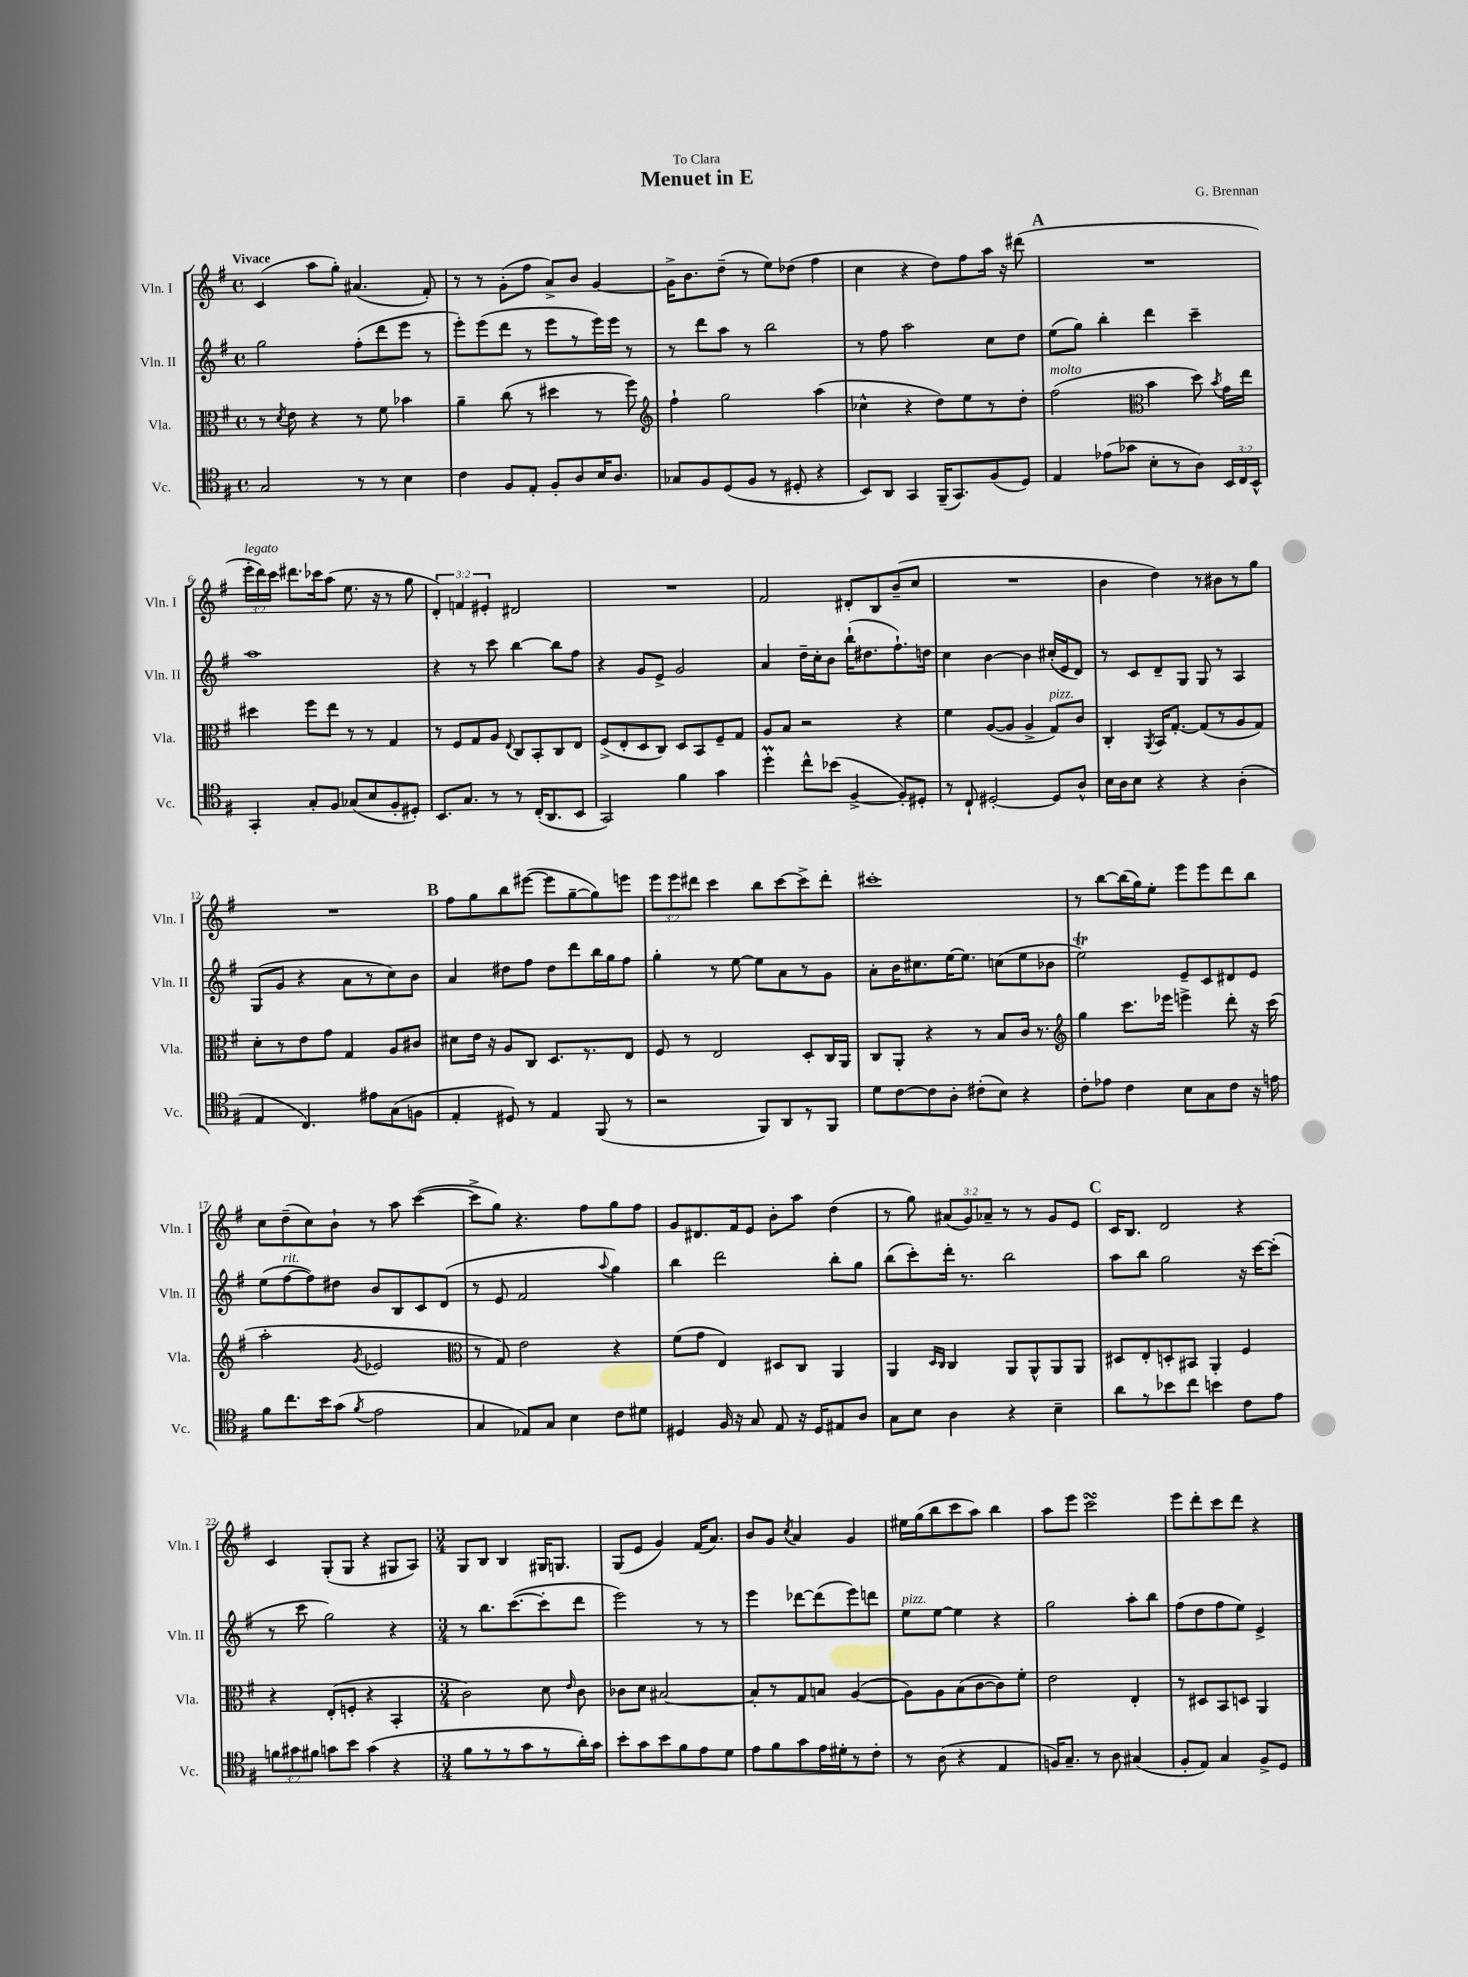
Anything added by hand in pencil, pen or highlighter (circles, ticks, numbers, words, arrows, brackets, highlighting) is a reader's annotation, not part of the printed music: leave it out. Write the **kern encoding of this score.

**kern	**kern	**kern	**kern
*part4	*part3	*part2	*part1
*staff4	*staff3	*staff2	*staff1
*I"Vc.	*I"Vla.	*I"Vln. II	*I"Vln. I
*I'Vc.	*I'Vla.	*I'Vln. II	*I'Vln. I
*clefC4	*clefC3	*clefG2	*clefG2
*k[f#]	*k[f#]	*k[f#]	*k[f#]
*M4/4	*M4/4	*M4/4	*M4/4
*met(c)	*met(c)	*met(c)	*met(c)
=1	=1	=1	=1
!	!	!	!LO:TX:a:B:t=Vivace
2G/	8r	2gg\	(4c/
.	8qd/	.	.
.	8e\	.	.
.	4r	.	8aa\L
.	.	.	8gg'\J)
8r	8r	(8ff#'\L	(4.a#X/
8r	8f#\	8ddd\	.
4B\	4b-X\	8eee\J	.
.	.	8r	8f#'/)
=2	=2	=2	=2
4c\	4a~\	8eee'\L)	8r
.	.	(8eee\	8r
8F#/L	(8cc\	8ddd\J	(8g'\L
8E'/J	8r	8r	8ff#\J
8F#'/L	4dd#X\	8eee\L	8a^/L)
8A/	.	8r	8b/J
16B/K	8r	16eee\L)	[4g/
8.A/J	.	16eee\JJ	.
.	8ff#\)	8r	.
=3	=3	=3	=3
*	*clefG2	*	*
8G-X/L	4ff#`\	8r	16g^\KL]
.	.	.	8.b\
8F#/	.	8ddd\L	.
(8D/	2gg\	8aa\J	(8dd~\J
8F#/J	.	8r	8r
8r	.	2bb\	8ee\L)
8D#X'/	.	.	(8dd-X\J
4r	(4aa\	.	4ff#\
=4	=4	=4	=4
8BB/L)	4cc-X^^\	8r	4cc\
8AA/J	.	8ff#\	.
4GG/	4r	2aa\	4r
(16FF#~/KL	8dd\L)	.	8dd\L)
8.GG/)	.	.	.
.	8ee\	.	8ff#\
(8F#/	8r	8cc\L	16aa\Jk
.	.	.	16r
8D/J)	8dd'\J	8dd\J	(8ddd#X\
!!LO:REH:place=s1:t=A
=5	=5	=5	=5
!	!LO:TX:a:i:t=molto	!	!
4E/	(2ff#\	(8ee\L	1r
.	.	8gg\J)	.
(8e-X\L	.	4bb'\	.
8g-X\J	.	.	.
*	*clefC3	*	*
8B'\L	4b\	4ddd\	.
8r	.	.	.
8A\J)	8dd\)	4ccc~\	.
.	8qb/	.	.
24BB/LL	16g\LL	.	.
24C/	.	.	.
.	16ee\JJ	.	.
24BB^^/JJ	.	.	.
!!LO:LB:g=z
=6	=6	=6	=6
!	!	!	!LO:TX:a:i:t=legato
4GG'/	4dd#X\	1aa	24eee'\LL
.	.	.	24ddd\)
.	.	.	24ccc\JJ
.	.	.	8.ddd#X\L
8G'/L	8ff#\L	.	.
.	.	.	16ccc-X\k
8F#/J	8ee\J	.	(8aa\J
(8G-X/L	8r	.	8.ee\
8B/	8r	.	.
.	.	.	16r
8F#'/	4G/	.	8r
8D#X'/J)	.	.	8gg\
=7	=7	=7	=7
8.BB/L	8r	4r	6d'/)
.	8F#/L	.	.
.	.	.	6fn/
8.G/J	.	.	.
.	8G/	8r	.
.	.	.	6e#X'/
8r	8A/J	8ccc\	.
.	8qqE/	.	.
8r	8C/L	[4bb\	2d#X/
(16C'/KL	8BB'/	.	.
8.AA/	.	.	.
.	8C/	8bb\L]	.
8BB/J	8E/J	8ff#\J	.
=8	=8	=8	=8
2GG/)	(8F#^/L	4r	1r
.	8E'/	.	.
.	8D/	8g/L	.
.	8C/J)	8e^/J	.
4f#\	8D/L	2g/	.
.	8BB/	.	.
4g\	8F#~/	.	.
.	8G/J	.	.
=9	=9	=9	=9
4ddM'\	8A/L	4a/	2f#/
.	8B/J	.	.
8cc^^\L	2r	16dd~\LL	.
.	.	16cc'\J	.
(8b-X\J	.	8b\J	.
[4F#^/	.	(16bb`\KL	8d#X'/L
.	.	8.dd#X\	.
.	.	.	8B/
8F#'/L])	4r	8.ff#`\)	(8b~/
8D#X'/J	.	.	8cc/J
.	.	16ddn\Jk	.
=10	=10	=10	=10
8r	4f#\	4cc\	1r
8C`/	.	.	.
[2D#X'/	([8A/L	[4b\	.
.	8A/J]	.	.
.	4A^/	4b\]	.
!	!LO:TX:a:i:t=pizz.	!	!
8D#/L]	8G/L)	(16cc#X'/LL	.
.	.	16e/J	.
8A^^/J	8c/J	8d/J)	.
=11	=11	=11	=11
16B\LL	4C'/	8r	4b\
16A\J	.	.	.
8B\J	.	8c/L	.
.	8qAA/	.	.
4r	16BB/KL	8d~/	4dd\)
.	[8.G'/J	.	.
.	.	8G/J	.
4r	(8G/L]	8G/	8r
.	8r	8r	8b#X\L
(4A'\	8A/	4A/	8r
.	8G/J)	.	8gg\J
!!LO:LB:g=z
=12	=12	=12	=12
4E/	8d'\L	(8G/L	1r
.	8r	8g/J	.
4.C/)	8e\	4r	.
.	8g\J	.	.
.	4G/	8a\L	.
8e#X\L	.	8r	.
(8G\	8A/L	8cc\)	.
8Fn\J	8c#X/J	8b\J	.
!!LO:REH:place=s1:t=B
=13	=13	=13	=13
4E'/	8d#X\L	4a/	8ff#\L
.	16e\Jk	.	8gg\
.	16r	.	.
8D#X/)	8A/L	8dd#X\L	8bb\
8r	8C/J	8ff#\J	([8eee#X\J
4E/	8.D/L	8dd#\L	8eee#\L]
.	.	8ddd\	[8gg~\
.	8.r	.	.
(8FF#/	.	16bb\L	8gg\])
.	.	16gg\J	.
8r	8E/J	8ff#\J	8eeen\J
=14	=14	=14	=14
2r	8F#/	4gg'\	12eee\L
.	.	.	12eee\
.	8r	.	.
.	.	.	12ddd#X\J
.	2E/	8r	4ccc\
.	.	[8ee\	.
8FF#/L)	.	8ee\L]	8bb\L
8AA/	.	8a\	[8ccc\
8r	8D'/L	8r	8ccc^\]
8FF#/J	16C/L	8g\J	8ddd#'\J
.	16AA/JJ	.	.
=15	=15	=15	=15
8d\L	8C/L	8a'\L	1ccc#X'
[8c\	8AA'/J	16b\K	.
.	.	8.cc#X\	.
8c\]	4r	.	.
8A'\J	.	[16ee\K	.
.	.	8.ee\J]	.
(8c#X'\L	8r	.	.
8B\J)	8B/L	(8ccn\L	.
4r	16c/Jk	8ee\	.
.	8.r	.	.
.	.	8b-X\J	.
=16	=16	=16	=16
*	*clefG2	*	*
8c'\L	4gg\	2eeT\)	8r
8e-X\J	.	.	[8bb\L
4c\	8.ccc\L	.	(16bb\L]
.	.	.	16gg\J)
.	.	.	8ee'\J
.	16eee-X\Jk	.	.
8B\L	4eeen^\	8e~/L	8eee\L
8G\	.	8c/	8eee\
8c\J	8ddd'\	8d#X/	8ddd\
16r	16r	8e/J	8bb\J
16en\	(16ccc\	.	.
!!LO:LB:g=z
=17	=17	=17	=17
8f#\L	2aa'\	(8ee\L	8cc\L
!	!	!LO:TX:a:i:t=rit.	!
8.cc\	.	[8ff#\	(8dd~\
.	.	8ff#\])	8cc\)
16b\k	.	.	.
(8g\J	.	8dd#X\J	8b`\J
8qf#/	8qg/	.	.
2e\	2e-X/	8b/L	8r
.	.	8B/	8aa\
.	.	8c/	([4ccc\
.	.	(8d/J	.
=18	=18	=18	=18
*	*clefC3	*	*
4G/	8r	8r	8ccc^\L]
.	8G/)	8e/	8gg\J)
8E-X/L)	2e\	2f#/	4.r
8G/J	.	.	.
4B\	.	.	.
.	.	.	8ff#\L
.	.	8qqaa/	.
8c\L	4r	4gg\)	8gg\
8d#X\J	.	.	8ff#\J
=19	=19	=19	=19
4D#X/	(8f#\L	4bb\	8g/L
.	8g\J	.	8.d#X/
16F#/	4E/)	2ddd\	.
16r	.	.	16f#/k
8G/	.	.	8e/J
8E/	8D#X/L	.	8b'\L
16r	8C/J	.	8aa\J
16D#/KL	.	.	.
8E#X/	4AA/	8bb'\L	(4dd\
8A/J	.	8gg\J	.
=20	=20	=20	=20
8G\L	4AA/	(8bb\L	8r
8B\J	.	8ccc'\)	8gg\)
.	16qqD/LL	.	.
.	16qqC/JJ	.	.
4A\	4C/	16ddd'\Jk	(12a#X/L
.	.	8.r	.
.	.	.	12g/)
.	.	.	12a-X~/J
4r	8AA/L	2bb\	8r
.	8AA^^/	.	8r
4B~\	8AA/	.	8g/L
.	8AA/J	.	8e/J
!!LO:REH:place=s1:t=C
=21	=21	=21	=21
8a\L	8D#X/L	8aa\L	16c/KL
.	.	.	8.B/J
8r	8E'/	8bb\J	.
8b-X\	8Dn'/	2gg\	2d/
8cc\J	8BB#X/J	.	.
4bn\	4AA'/	.	.
8c\L	4F#/	16r	4r
.	.	[16ccc\KL	.
8e\J	.	(8ccc'\J]	.
!!LO:LB:g=z
=22	=22	=22	=22
12fn\L	4r	8r	4c/
12g#X\	.	.	.
.	.	8ccc\	.
12f#X\J	.	.	.
8gn\L	(8E'/L	2gg\)	(8G'/L
8b\J	8Fn'/J	.	8G/J
(4g\	4r	.	4r
4r	4BB'/	4r	8G#X/L
.	.	.	8A/J)
=23	=23	=23	=23
*M3/4	*M3/4	*M3/4	*M3/4
8f#\L	2c\)	8r	8G/L
8r	.	8.bb\L	8B/J
8r	.	.	4B/
.	.	([8.ccc\	.
8g\	.	.	.
8r	8d\	8ccc'\]	16G#X/KL
.	.	.	8.Gn/J
.	16qqe/	.	.
16a'\L)	8c\	8ddd\J	.
16g\JJ	.	.	.
=24	=24	=24	=24
8b'\L	8c-X\L	2eee\)	(8G/L
8g\	8d\J	.	8e/J
8b\	[2B#X/	.	4g/)
8f#\	.	.	.
8e\	.	8r	(16f#/KL
.	.	.	8.a/J)
8d\J	.	8r	.
=25	=25	=25	=25
8e\L	8B#'/L]	4eee\	8b/L
8f#\	8r	.	8g/J
.	.	.	8qcc/
8g\	8G/	[8ddd-X\L	4a/
16e\L	8Bn/J	(8ddd-\]	.
16d#X'\J	.	.	.
8r	([4A/	8eee\)	4g/
8c'\J	.	8dddn\J	.
=26	=26	=26	=26
!	!	!LO:TX:a:i:t=pizz.	!
8r	8A\L])	8ee\L	16ee#X\LL
.	.	.	(16gg\J
(8A\	8A\	[8ee\J	8bb\
4r	(8B\	4ee\]	8ccc\
.	[8c\	.	8aa\J)
4E/	8c\])	4r	4bb\
.	8f#'\J	.	.
=27	=27	=27	=27
16Fn/KL)	2e\	2gg\	8aa\L
8.G~/J	.	.	.
.	.	.	8eee\J
8r	.	.	2cccsSSs\
8A\	.	.	.
(4G#X/	4E'/	8aa'\L	.
.	.	8bb\J	.
=28	=28	=28	=28
8F#'/L	8r	(8ff#\L	8eee\L
8E/J)	8D#X/L	8dd\	8ddd'\
4G/	8BB/	8ff#\	8ccc\
.	8Dn/J	8ee\J)	8ddd\J
8F#^/L	4AA/	4e^/	4r
8D/J	.	.	.
==	==	==	==
*-	*-	*-	*-
